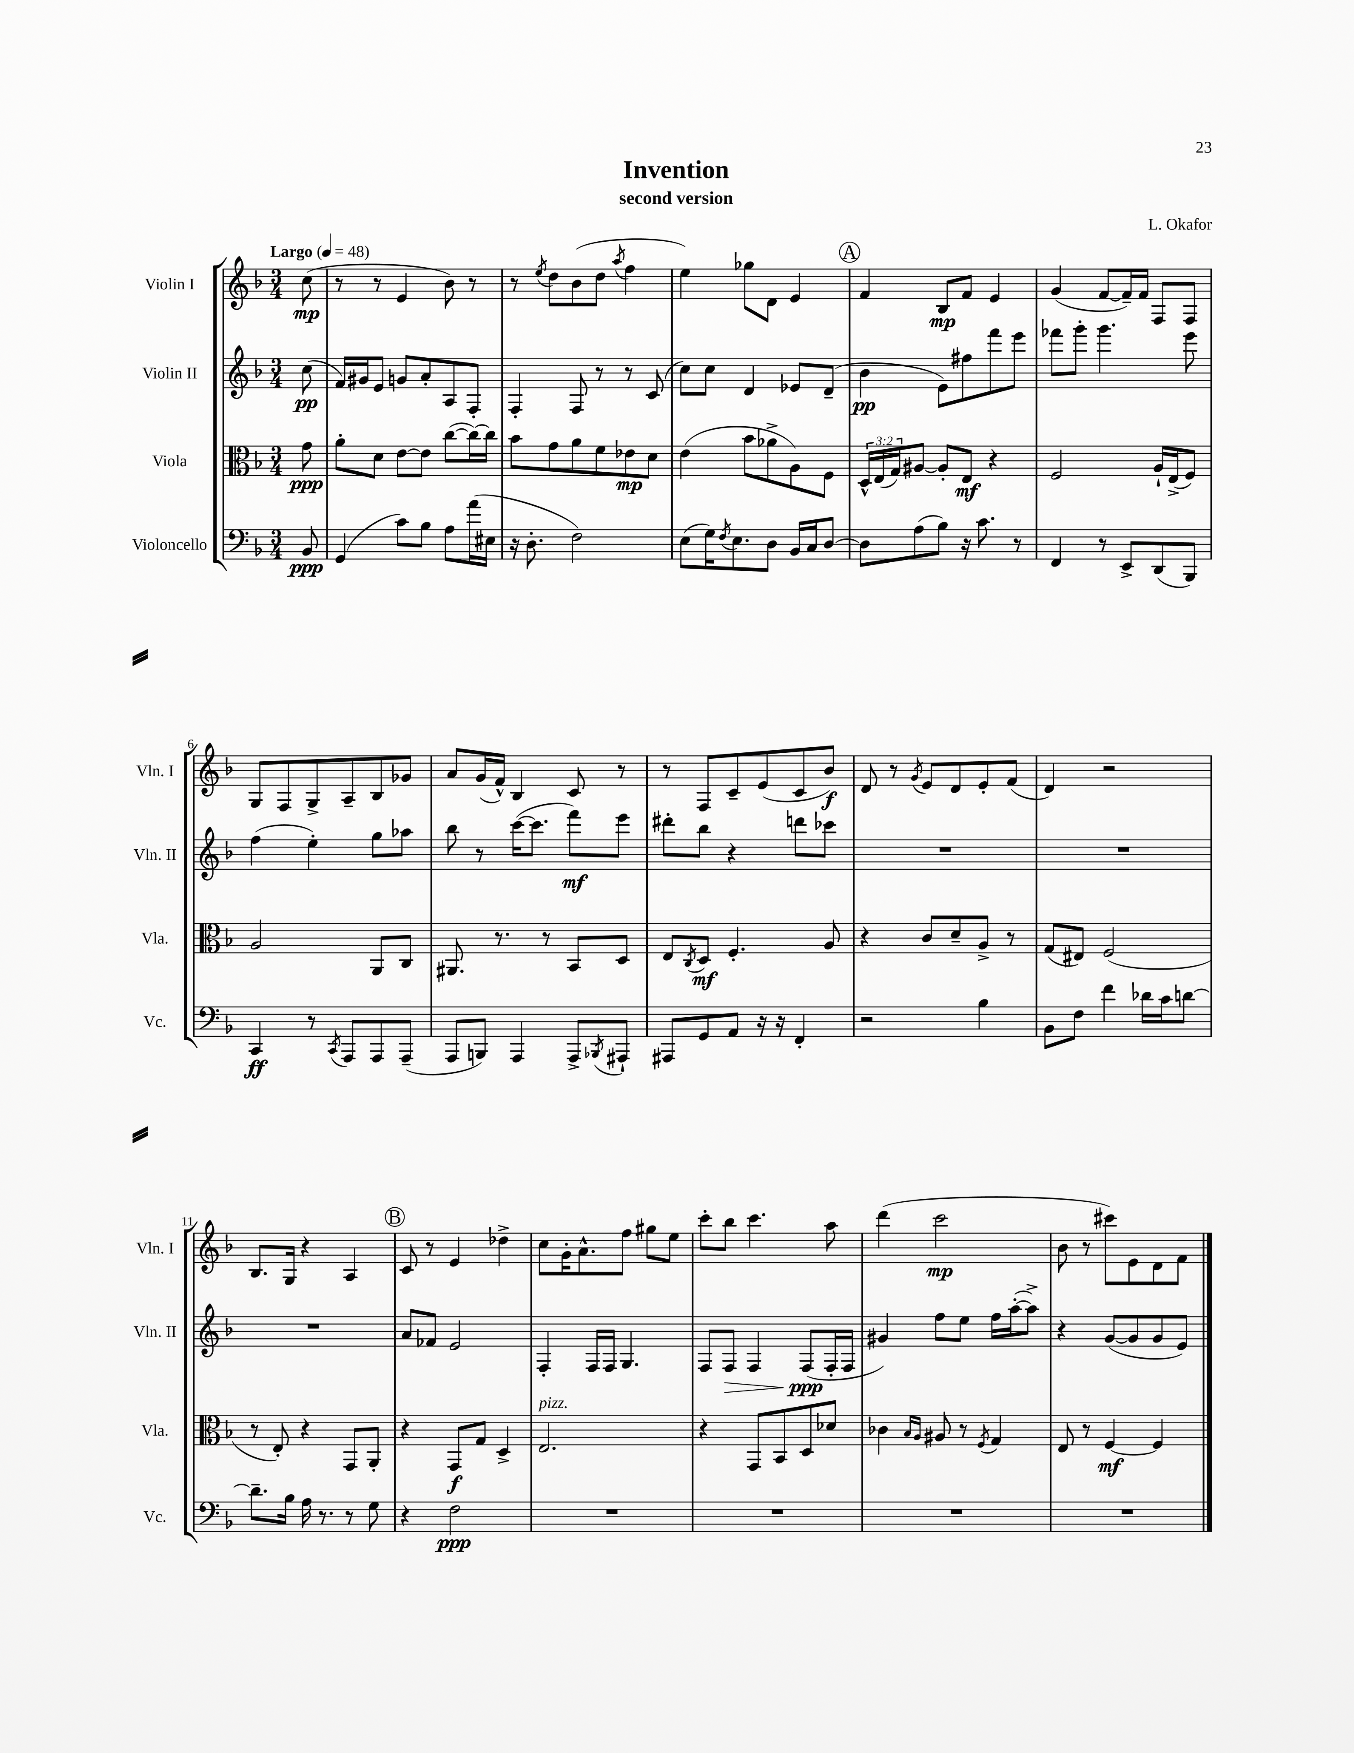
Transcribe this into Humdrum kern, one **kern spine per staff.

**kern	**dynam	**kern	**dynam	**kern	**dynam	**kern	**dynam
*part4	*part4	*part3	*part3	*part2	*part2	*part1	*part1
*staff4	*staff4	*staff3	*staff3	*staff2	*staff2	*staff1	*staff1
*I"Violoncello	*	*I"Viola	*	*I"Violin II	*	*I"Violin I	*
*I'Vc.	*	*I'Vla.	*	*I'Vln. II	*	*I'Vln. I	*
*clefF4	*	*clefC3	*	*clefG2	*	*clefG2	*
*k[b-]	*	*k[b-]	*	*k[b-]	*	*k[b-]	*
*M3/4	*	*M3/4	*	*M3/4	*	*M3/4	*
*MM48	*	*MM48	*	*MM48	*	*MM48	*
=	=	=	=	=	=	=	=
!	!	!	!	!	!	!LO:TX:a:B:t=Largo	!
8BB-/	ppp	8g\	ppp	(8cc\	pp	(8cc\	mp
=1	=1	=1	=1	=1	=1	=1	=1
(4GG/	.	8a'\L	.	16f/LL)	.	8r	.
.	.	.	.	16g#X/J	.	.	.
.	.	8d\J	.	8e/J	.	8r	.
8c\L)	.	[8e\L	.	8gn/L	.	4e/	.
8B-\J	.	8e\J]	.	8a'/	.	.	.
8A\L	.	([8cc\L	.	8A/	.	8b-\)	.
(16a\L	.	16cc\L_)	.	8F'/J	.	8r	.
16E#X\JJ	.	16cc\JJ]	.	.	.	.	.
=2	=2	=2	=2	=2	=2	=2	=2
16r	.	8b-\L	.	4F'/	.	8r	.
8.D'\	.	.	.	.	.	.	.
.	.	.	.	.	.	8qee/	.
.	.	8g\	.	.	.	8dd\L	.
2F\)	.	8a\	.	8F/	.	(8b-\	.
.	.	8f\	.	8r	.	8dd\J	.
.	.	.	.	.	.	8qaa/	.
.	.	8e-X\	mp	8r	.	4ff\	.
.	.	8d\J	.	(8c/	.	.	.
=3	=3	=3	=3	=3	=3	=3	=3
(8E\L	.	(4e\	.	8cc\L)	.	4ee\)	.
16G\K)	.	.	.	8cc\J	.	.	.
8qF/	.	.	.	.	.	.	.
8.E\	.	.	.	.	.	.	.
.	.	8b-\L	.	4d/	.	8gg-X\L	.
8D\J	.	8a-X^\	.	.	.	8d\J	.
16BB-/LL	.	8A\)	.	8e-X/L	.	4e/	.
16C/J	.	.	.	.	.	.	.
[8D/J	.	8F\J	.	(8d~/J	.	.	.
!!LO:REH:place=s1:t=A
=4	=4	=4	=4	=4	=4	=4	=4
8D\L]	.	24D^^/LL	.	4b-\	pp	4f/	.
.	.	(24E/	.	.	.	.	.
.	.	24G/J)	.	.	.	.	.
(8A\	.	[8A#X/J	.	.	.	.	.
8B-\J)	.	8A#'/L]	.	8e\L)	.	8B-/L	mp
16r	.	8E/J	mf	8ff#X\	.	8f/J	.
8.c\	.	.	.	.	.	.	.
.	.	4r	.	8fff\	.	4e/	.
8r	.	.	.	8eee\J	.	.	.
=5	=5	=5	=5	=5	=5	=5	=5
4FF/	.	2F/	.	8fff-X\L	.	(4g/	.
.	.	.	.	8ggg'\J	.	.	.
8r	.	.	.	4.ggg\	.	[8f/L	.
8EE^/L	.	.	.	.	.	16f~/L])	.
.	.	.	.	.	.	16f/JJ	.
(8DD/	.	16A`/LL	.	.	.	8F/L	.
.	.	(16E^/J	.	.	.	.	.
8BBB-/J)	.	8F/J)	.	8eee\	.	8F/J	.
!!LO:LB:g=z
=6	=6	=6	=6	=6	=6	=6	=6
4CC/	ff	2A/	.	(4ff\	.	8G/L	.
.	.	.	.	.	.	8F/	.
8r	.	.	.	4ee'\)	.	8G^/	.
8qCC/	.	.	.	.	.	.	.
8AAA/L	.	.	.	.	.	8A~/	.
8AAA/	.	8AA/L	.	8gg\L	.	8B-/	.
(8AAA~/J	.	8C/J	.	8aa-X\J	.	8g-X/J	.
=7	=7	=7	=7	=7	=7	=7	=7
8AAA/L	.	8.AA#X/	.	8bb-\	.	8a/L	.
8BBBn/J)	.	.	.	8r	.	(16g/L	.
.	.	8.r	.	.	.	16f^^/JJ)	.
4AAA/	.	.	.	([16ccc\KL	.	4B-/	.
.	.	.	.	8.ccc\J]	.	.	.
.	.	8r	.	.	.	.	.
8AAA^/L	.	8BB-/L	.	8fff\L)	mf	8c/	.
8qBBB-X/	.	.	.	.	.	.	.
8AAA#X`/J	.	8D/J	.	8eee\J	.	8r	.
=8	=8	=8	=8	=8	=8	=8	=8
8AAA#X/L	.	8E/L	.	8ddd#X'\L	.	8r	.
.	.	8qC/	.	.	.	.	.
8GG/	.	8D/J	mf	8bb-\J	.	8F/L	.
8AA/J	.	4.F'/	.	4r	.	8c~/	.
16r	.	.	.	.	.	(8e/	.
16r	.	.	.	.	.	.	.
4FF'/	.	.	.	8dddn\L	.	8c/	.
.	.	8A/	.	8ccc-X\J	.	8b-/J)	f
=9	=9	=9	=9	=9	=9	=9	=9
2r	.	4r	.	2.r	.	8d/	.
.	.	.	.	.	.	8r	.
.	.	.	.	.	.	8qg/	.
.	.	8c/L	.	.	.	8e/L	.
.	.	8d~/	.	.	.	8d/	.
4B-\	.	8A^/J	.	.	.	8e'/	.
.	.	8r	.	.	.	(8f/J	.
=10	=10	=10	=10	=10	=10	=10	=10
8BB-\L	.	(8G/L	.	2.r	.	4d/)	.
8F\J	.	8E#X/J)	.	.	.	.	.
4f\	.	(2F/	.	.	.	2r	.
16d-X\LL	.	.	.	.	.	.	.
16c\J	.	.	.	.	.	.	.
[8dn\J	.	.	.	.	.	.	.
!!LO:LB:g=z
=11	=11	=11	=11	=11	=11	=11	=11
8.d~\L]	.	8r	.	2.r	.	8.B-/L	.
.	.	8E'/)	.	.	.	.	.
16B-\Jk	.	.	.	.	.	16G/Jk	.
16A\	.	4r	.	.	.	4r	.
8.r	.	.	.	.	.	.	.
8r	.	8GG/L	.	.	.	4A/	.
8G\	.	8AA'/J	.	.	.	.	.
!!LO:REH:place=s1:t=B
=12	=12	=12	=12	=12	=12	=12	=12
4r	.	4r	.	8a/L	.	8c/	.
.	.	.	.	8f-X/J	.	8r	.
2F\	ppp	8GG/L	f	2e/	.	4e/	.
.	.	8G/J	.	.	.	.	.
.	.	4D^/	.	.	.	4dd-X^\	.
=13	=13	=13	=13	=13	=13	=13	=13
!	!	!LO:TX:a:i:t=pizz.	!	!	!	!	!
2.r	.	2.E/	.	4F'/	.	8cc\L	.
.	.	.	.	.	.	16g'\K	.
.	.	.	.	.	.	8.a^^\	.
.	.	.	.	16F/LL	.	.	.
.	.	.	.	16F/JJ	.	.	.
.	.	.	.	4.G/	.	8ff\J	.
.	.	.	.	.	.	8gg#X\L	.
.	.	.	.	.	.	8ee\J	.
=14	=14	=14	=14	=14	=14	=14	=14
2.r	.	4r	.	8F/L	.	8ccc'\L	.
!	!	!	!	!	!LO:HP:b	!	!
.	.	.	.	8F/J	>	8bb-\J	.
.	.	8GG/L	.	4F/	.	4.ccc\	.
.	.	8BB-/	.	.	.	.	.
.	.	8D/	.	(8F/L	ppp	.	.
.	.	8d-X/J	.	16F'/L	]	8aa\	.
.	.	.	.	16F/JJ	.	.	.
=15	=15	=15	=15	=15	=15	=15	=15
2.r	.	4c-X\	.	4g#X/)	.	(4ddd\	.
.	.	16qqB-/LL	.	.	.	.	.
.	.	16qqA/JJ	.	.	.	.	.
.	.	8A#X/	.	8ff\L	.	2ccc\	mp
.	.	8r	.	8ee\J	.	.	.
.	.	8qF/	.	.	.	.	.
.	.	4G/	.	16ff\LL	.	.	.
.	.	.	.	([16aa'\J	.	.	.
.	.	.	.	8aa^\J])	.	.	.
=16	=16	=16	=16	=16	=16	=16	=16
2.r	.	8E/	.	4r	.	8b-\	.
.	.	8r	.	.	.	8r	.
.	.	[4F/	mf	([8g/L	.	8ccc#X\L)	.
.	.	.	.	8g/]	.	8e\	.
.	.	4F/]	.	8g/	.	8d\	.
.	.	.	.	8e/J)	.	8f\J	.
==	==	==	==	==	==	==	==
*-	*-	*-	*-	*-	*-	*-	*-
